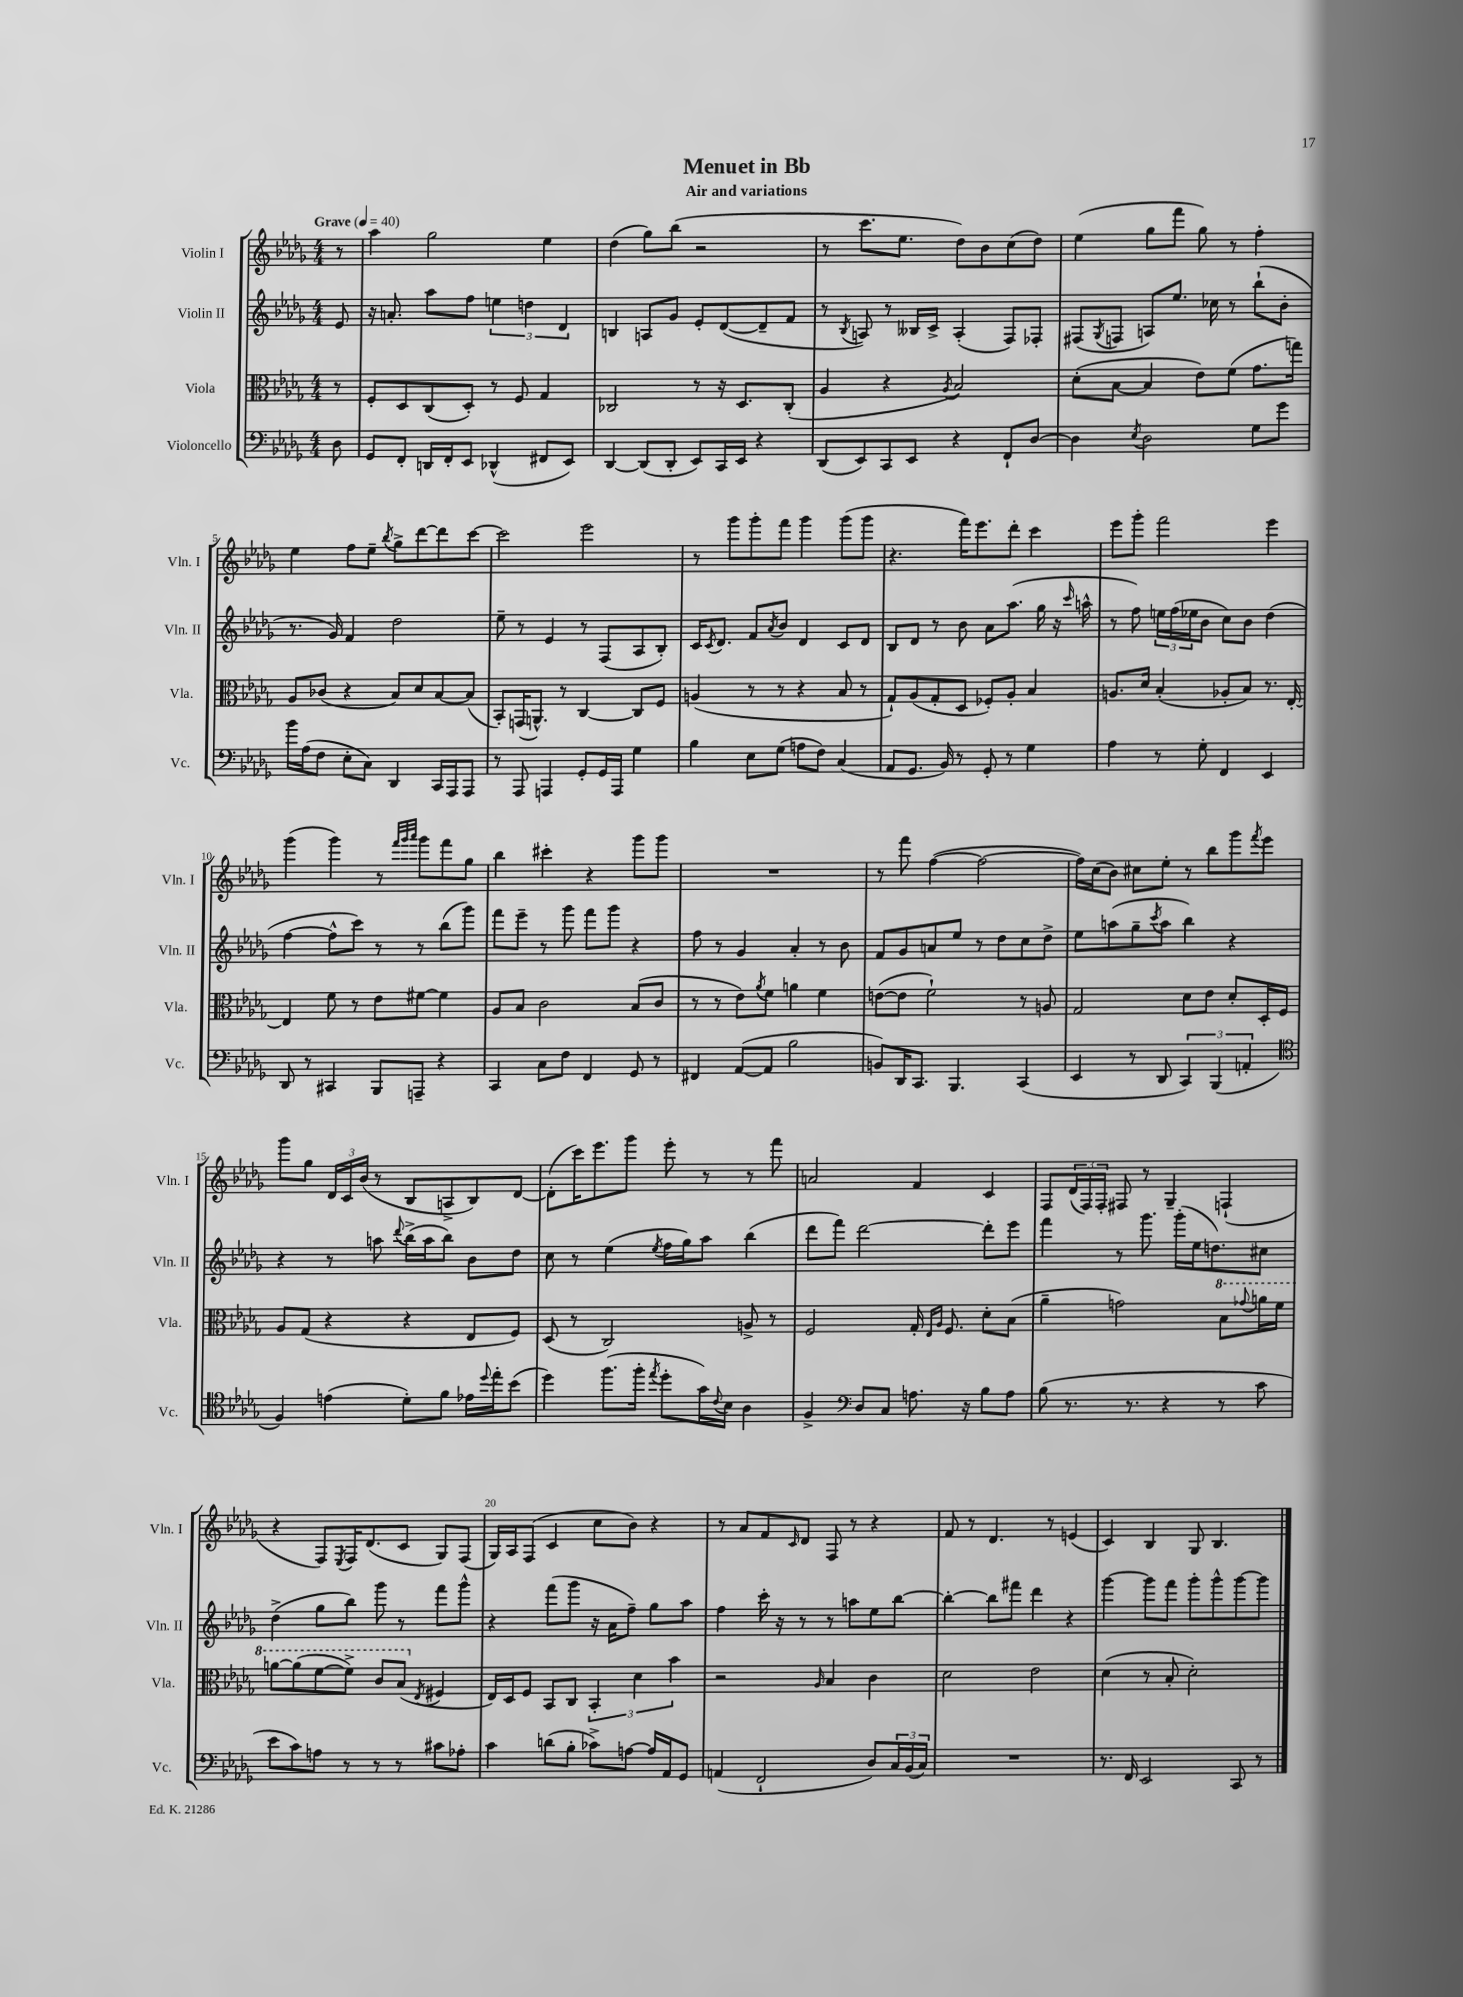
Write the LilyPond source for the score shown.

\header { title = "Menuet in Bb" subtitle = "Air and variations" }
<<
\new StaffGroup <<
\new Staff = "s0" \with { instrumentName = "Violin I" shortInstrumentName = "Vln. I" } {
    \clef treble \key des \major \numericTimeSignature \time 4/4 \partial 8 \tempo "Grave" 4 = 40
    r8 |
    aes''4 ges''2 ees''4 |
    des''4( ges''8) bes''8( r2 |
    r8 c'''8. ees''8. des''8) bes'8 c''8( des''8) |
    ees''4( ges''8 f'''8 ges''8) r8 f''4-. |
    ees''4 f''8 ees''8-- \acciaccatura { bes''8 } ges''8-> des'''8~ des'''8 c'''8~ |
    c'''2 ees'''2 |
    r8 ges'''8 ges'''8-. f'''8 ges'''4 ges'''8( ges'''8 |
    r4. f'''16) ees'''8. des'''8-. c'''4 |
    ees'''8 ges'''8-. f'''2 ees'''4 |
    ges'''4( ges'''4) r8 \grace { f'''32 ges'''32 aes'''32 } ges'''8 f'''8 ges''8 |
    bes''4 cis'''4-. r4 ges'''8 ges'''8 |
    R1 |
    r8 f'''8 f''4~( f''2~ |
    f''16) c''16( bes'8) cis''8 ees''8-. r8 bes''8 ges'''8 \acciaccatura { f'''8 } ees'''8 |
    ges'''8 ges''8 \tuplet 3/2 { des'16 c'16 bes'16( } r8 bes8 a8-> bes8) des'8~ |
    des'8-.( c'''16) ees'''8. ges'''8 ees'''8-. r8 r8 f'''8 |
    a'2 f'4 c'4 |
    f8 \tuplet 3/2 { des'16( f16) f16-. } fis8 r8 ges4-- f4-!( |
    r4 f8) \acciaccatura { ees8 } f16 des'8.( c'8 ges8) f8( |
    ges16) aes16 f8( c'4 c''8 bes'8) r4 |
    r8 aes'8 f'8 \grace { c'16 } des'8 f8 r8 r4 |
    f'8 r8 des'4. r8 e'4( |
    c'4) bes4 ges8 bes4. \bar "|." |
}
\new Staff = "s1" \with { instrumentName = "Violin II" shortInstrumentName = "Vln. II" } {
    \clef treble \key des \major \numericTimeSignature \time 4/4 \partial 8
    ees'8 |
    r16 a'8.-. aes''8 f''8 \tuplet 3/2 { e''4 d''4 des'4 } |
    b4 a8 ges'8 ees'8-. des'8~( des'8-- f'8 |
    r8 \acciaccatura { bes8 } a8) r8 beses16 c'16-> a4-.( f8) fes8-. |
    fis8( \acciaccatura { ges8 } f8 a8) ees''8. ces''16 r8 bes''8-!( bes'8-. |
    r8. ges'16) f'4 des''2 |
    ees''8-- r8 ees'4 r8 f8( aes8 bes8-.) |
    c'16 \acciaccatura { c'8 } des'8. f'8 \acciaccatura { aes'8 } bes'8 des'4 c'8 des'8 |
    bes8 des'8 r8 bes'8 aes'8 aes''8.( ges''16 r16 \grace { c'''16 } a''16-^ |
    r8 f''8) \tuplet 3/2 { e''16 f''16( ees''16 } bes'8 c''8) bes'8 des''4( |
    f''4~ f''8-^ c'''8) r8 r8 bes''8( ges'''8) |
    f'''8 ees'''8-- r8 ges'''8 f'''8 ges'''8 r4 |
    f''8 r8 ges'4 aes'4-. r8 bes'8 |
    f'8 ges'8 a'8 ees''8 r8 des''8 c''8 des''8-> |
    ees''8 a''8( ges''8-- \acciaccatura { c'''8 } a''8 bes''4) r4 |
    r4 r8 a''8 \appoggiatura { des'''8 } bes''16->( a''16 bes''8) bes'8 des''8 |
    c''8 r8 ees''4( \acciaccatura { ees''8 } f''16 ges''16) aes''8 bes''4( |
    des'''8 f'''8) des'''2~ des'''8-. ees'''8 |
    f'''4 r8 ges'''8. ges'''16-.( ees''16 d''8.) cis''8 |
    des''4->( ges''8 bes''8) ges'''8 r8 f'''8 ges'''8-^ |
    r4 f'''8( ges'''8 r16 aes'16 f''8--) ges''8 aes''8 |
    f''4 c'''16-. r16 r8 r8 a''8 ees''8 bes''8~ |
    bes''4~-. bes''8 fis'''8 des'''4 r4 |
    ges'''4~ ges'''8 f'''8 ges'''8-. ges'''8-^ ges'''8~ ges'''8 \bar "|." |
}
\new Staff = "s2" \with { instrumentName = "Viola" shortInstrumentName = "Vla." } {
    \clef alto \key des \major \numericTimeSignature \time 4/4 \partial 8
    r8 |
    f8-. des8 c8( des8-.) r8 f8 ges4 |
    ces2 r8 r16 des8. ces8-.( |
    aes4 r4 \acciaccatura { aes8 } bes2) |
    des'8-.( bes8~ bes4 ees'8) f'8( ges'8. g''16) |
    aes8 ces'8( r4 bes8) des'8 bes8~ bes8( |
    bes,8-.) g,16( a,8.-^) r8 c4~ c8 f8 |
    a4( r8 r8 r4 bes8 r8 |
    ges8-!) aes8( ges8-. des8 fes8-.) aes8-. bes4 |
    a8. des'16 bes4-.( aes8-. bes8) r8. ees16~-. |
    ees4 f'8 r8 ees'8 fis'8~ fis'4 |
    aes8 bes8 c'2 bes8( c'8 |
    r8 r8 ees'8) \acciaccatura { aes'8 } f'8 a'4 f'4 |
    e'8~( e'8 f'2-!) r8 a8 |
    ges2 des'8 ees'8 des'8-. des16-. f16 |
    aes8 ges8( r4 r4 ees8 f8) |
    des8( r8 c2) a8-> r8 |
    f2 ges16-. \grace { ees16 aes16 } f8. des'8-. bes8( |
    aes'4-- g'2) \ottava #1 bes'8 \appoggiatura { ges''!8 } a''16 f''16 |
    a''8~ a''8( f''8~ f''8->) c''8 bes'8( \ottava #0 \acciaccatura { ees8 } fis4 |
    ees16) des16 f8 bes,8 c8 \tuplet 3/2 { bes,4-. des'4 bes'4 } |
    r2 \grace { aes16 } bes4 c'4 |
    des'2 ees'2 |
    des'4( r8 bes8-. des'2-.) \bar "|." |
}
\new Staff = "s3" \with { instrumentName = "Violoncello" shortInstrumentName = "Vc." } {
    \clef bass \key des \major \numericTimeSignature \time 4/4 \partial 8
    des8 |
    ges,8 f,8-. d,16 f,16-. ees,8 des,4-^( fis,8 ees,8) |
    des,4~ des,8( des,8-. ees,8) c,16 ees,16 r4 |
    des,8( ees,8) c,8 ees,8 r4 f,8-! des8~ |
    des4 \acciaccatura { ees8 } des2 ges8 ges'8 |
    bes'16 aes16( f8 ees8-. c8) des,4 c,16 aes,,16 aes,,8 |
    r8 aes,,8 a,,4 ges,8-. ges,16 a,,16 ges4 |
    bes4 ees8 ges8( a8 f8) c4( |
    aes,8 ges,8. bes,16) r8 ges,8-. r8 ges4 |
    aes4 r8 ges8-. f,4 ees,4 |
    des,8 r8 cis,4 bes,,8 a,,8-- r4 |
    c,4 c8 f8 f,4 ges,8 r8 |
    fis,4 aes,8~( aes,8 bes2 |
    b,8) des,16 c,8. bes,,4. c,4( |
    ees,4 r8 des,8 \tuplet 3/2 { c,4) bes,,4( a,4-. } |
    \clef tenor f4) e'4( des'8-.) f'8 ees'16 \appoggiatura { des''8 } ees''16-. bes'8( |
    des''4) f''8.( f''16-. \acciaccatura { ees''8 } des''8-. ges'16) \appoggiatura { c'8 } bes16 aes4 |
    f4-> \clef bass des8 c8 a8. r16 bes8 a8 |
    bes8( r8. r8. r4 r8 c'8 |
    ees'8 c'8) a8 r8 r8 r8 cis'8 aes8-. |
    c'4 d'8( bes8-. ces'8->) a8~ a16 aes,16 ges,8 |
    a,4( f,2-! des8) \tuplet 3/2 { c16 bes,16( c16) } |
    R1 |
    r8. f,16 ees,2 c,8 r8 \bar "|." |
}
>>
>>
\layout { \context { \Score \override BarNumber.break-visibility = ##(#f #t #t) barNumberVisibility = #(every-nth-bar-number-visible 5) } }
